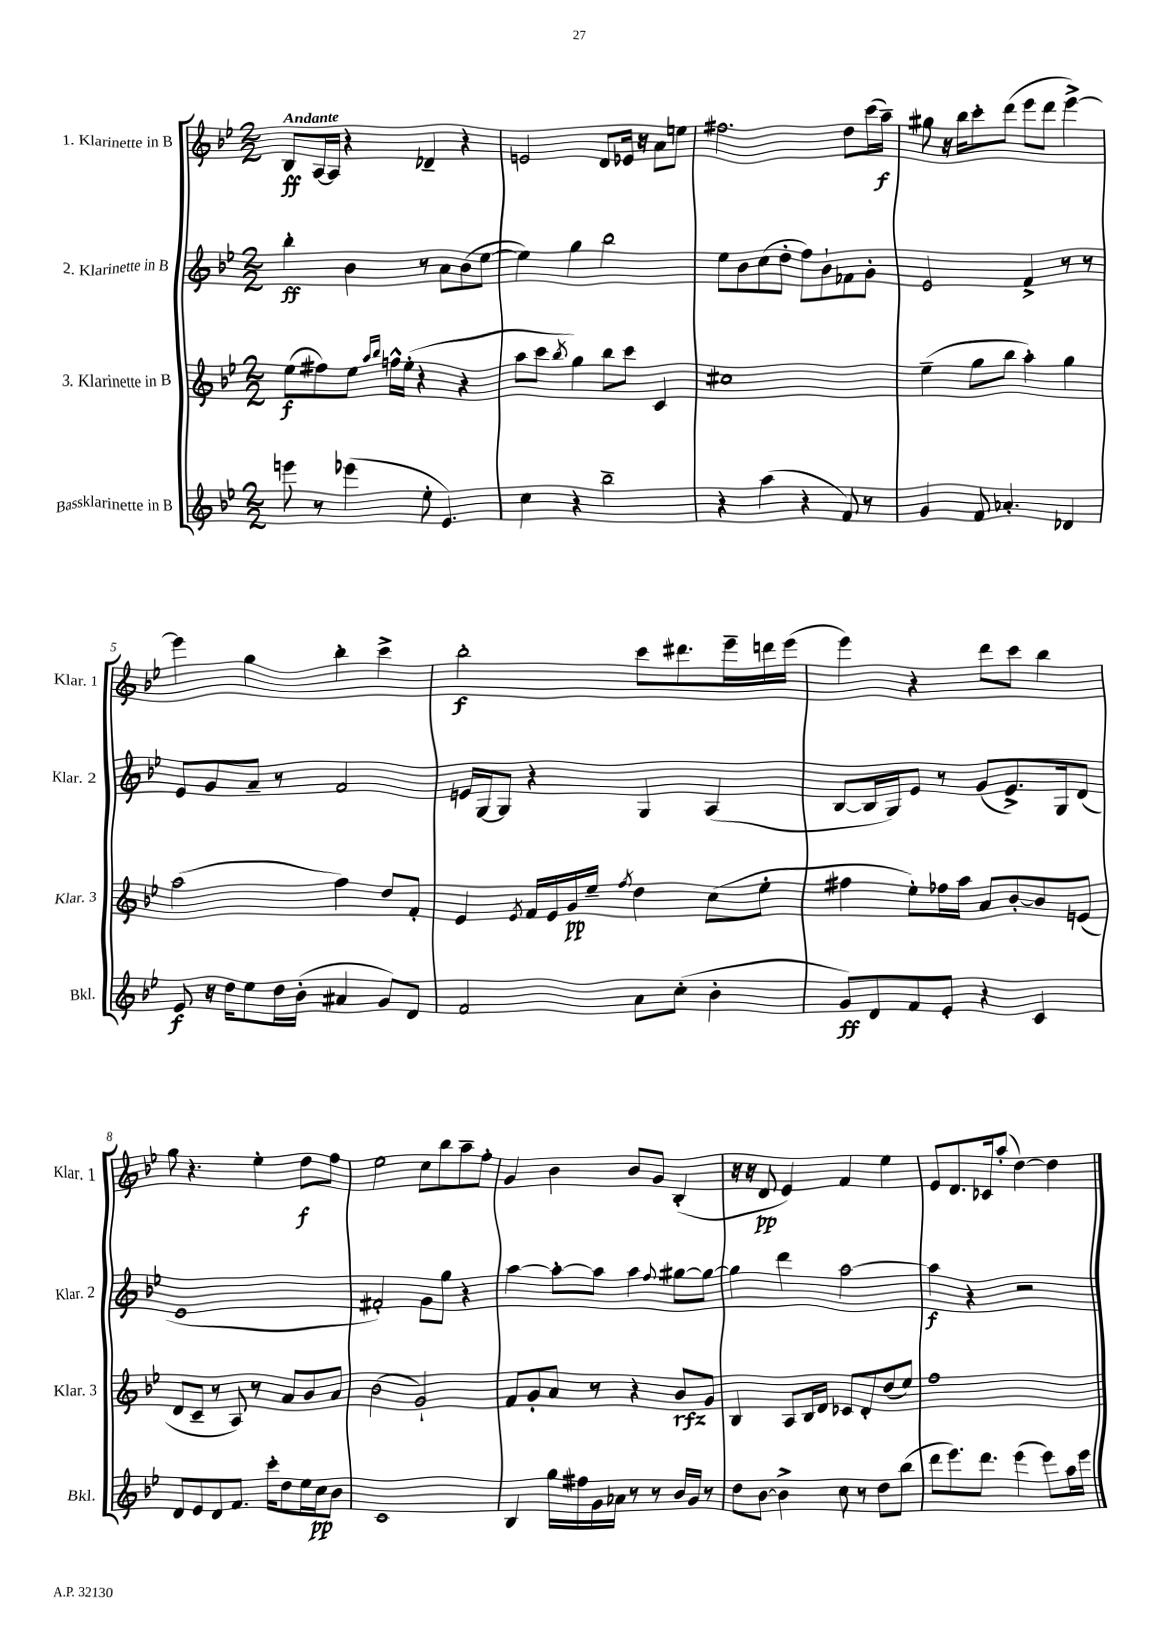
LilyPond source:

<<
\new StaffGroup <<
\new Staff = "s0" \with { instrumentName = "1. Klarinette in B" shortInstrumentName = "Klar. 1" } {
    \clef treble \key bes \major \numericTimeSignature \time 2/2 \tempo "Andante"
    \autoBeamOff bes8[\ff a16~ a16] r4 des'4-- r4 |
    e'2 d'8[ ees'16] r16 a'8[ e''8] |
    fis''2. d''8[ c'''16( a''16]--\f) |
    gis''8 r16 bes''16[ c'''8-. d'''8]( ees'''8[ d'''8] ees'''4~->) |
    ees'''4 g''4 bes''4-. c'''4-> |
    bes''2-.\f c'''8[ dis'''8. ees'''16-- d'''16 ees'''16]( |
    ees'''4) r4 d'''8[ c'''8] bes''4 |
    g''8 r4. ees''4-. d''8[\f f''8] |
    ees''2 c''8[ bes''8 a''8-- f''8]-. |
    g'4 bes'4 bes'8[ g'8] bes4-.( |
    r16 r16 d'8\pp ees'4) f'4 ees''4 |
    ees'8[ d'8. ces'16 a''8]-.( d''4~) d''4 \bar "|." |
}
\new Staff = "s1" \with { instrumentName = "2. Klarinette in B" shortInstrumentName = "Klar. 2" } {
    \clef treble \key bes \major \numericTimeSignature \time 2/2
    \autoBeamOff bes''4-.\ff bes'4 r8 a'8[ bes'8( ees''8]~ |
    ees''4) g''4 bes''2 |
    ees''8[ bes'8 c''8( d''8]-. f''8[) bes'8-! fes'8 g'8]-. |
    ees'2 f'4-> r8 r8 |
    ees'8[ g'8 a'8]-- r8 f'2 |
    e'16[ g16~ g8] r4 g4 a4( |
    bes8[~ bes16 g16) ees'8] r8 g'8[( ees'8.->) g16 d'8]( |
    ees'1 |
    fis'2-.) g'8[ g''8] r4 |
    a''4~ a''8[~-. a''8] a''4 \appoggiatura { f''8 } gis''8[~ gis''8]~ |
    gis''4 d'''4 a''2~ |
    a''4\f r4 r2 \bar "|." |
}
\new Staff = "s2" \with { instrumentName = "3. Klarinette in B" shortInstrumentName = "Klar. 3" } {
    \clef treble \key bes \major \numericTimeSignature \time 2/2
    \autoBeamOff ees''8[\f( fis''8) ees''8] \grace { a''16[ bes''16] } f''16[-^ ees''16]-.( r4 r4 |
    a''8[ c'''8] \acciaccatura { bes''8 } g''4) bes''8[ c'''8] c'4 |
    cis''1 |
    ees''4--( g''8[ bes''8] a''4-.) g''4 |
    a''2( f''4) d''8[ f'8]-. |
    ees'4 \acciaccatura { ees'8 } f'16[ ees'16 g'16\pp ees''16]-- \acciaccatura { f''8 } d''4 c''8[( ees''8]-. |
    fis''4 ees''8[-.) fes''16 a''16] a'8[ bes'8~-. bes'8 e'8]( |
    d'8[ c'8]-- r8 a8) r8 a'8[ bes'8 a'8] |
    bes'2( g'2-!) |
    f'8[ g'8-. a'8] r8 r4 bes'8[\rfz g'8] |
    bes4 a8[ bes16 d'16] ces'8[ d'8-. d''8( ees''8]) |
    f''1 \bar "|." |
}
\new Staff = "s3" \with { instrumentName = "Bassklarinette in B" shortInstrumentName = "Bkl." } {
    \clef treble \key bes \major \numericTimeSignature \time 2/2
    \autoBeamOff e'''8 r8 ees'''4( ees''8-. ees'4.) |
    c''4 r4 bes''2-- |
    r4 a''4( r4 f'8) r8 |
    g'4 f'8 aes'4.-. des'4 |
    ees'8\f r16 d''16[ ees''8 d''16 bes'16]-.( ais'4 g'8[) d'8] |
    f'2 a'8[ c''8]-.( bes'4-. |
    g'8[\ff) d'8 f'8 ees'8]-. r4 c'4 |
    d'8[ ees'8 d'8 f'8.] c'''16[-. d''8 ees''16 c''16\pp bes'8] |
    c'1 |
    bes4 g''16[ fis''16 g'16 aes'16] r8 r8 bes'16[ g'16] r8 |
    d''8[ bes'8]~ bes'4-> c''8 r8 d''8[ bes''8]( |
    d'''8[ ees'''8.) d'''8.] ees'''4( ees'''8[) a''16 ees'''16] \bar "|." |
}
>>
>>
